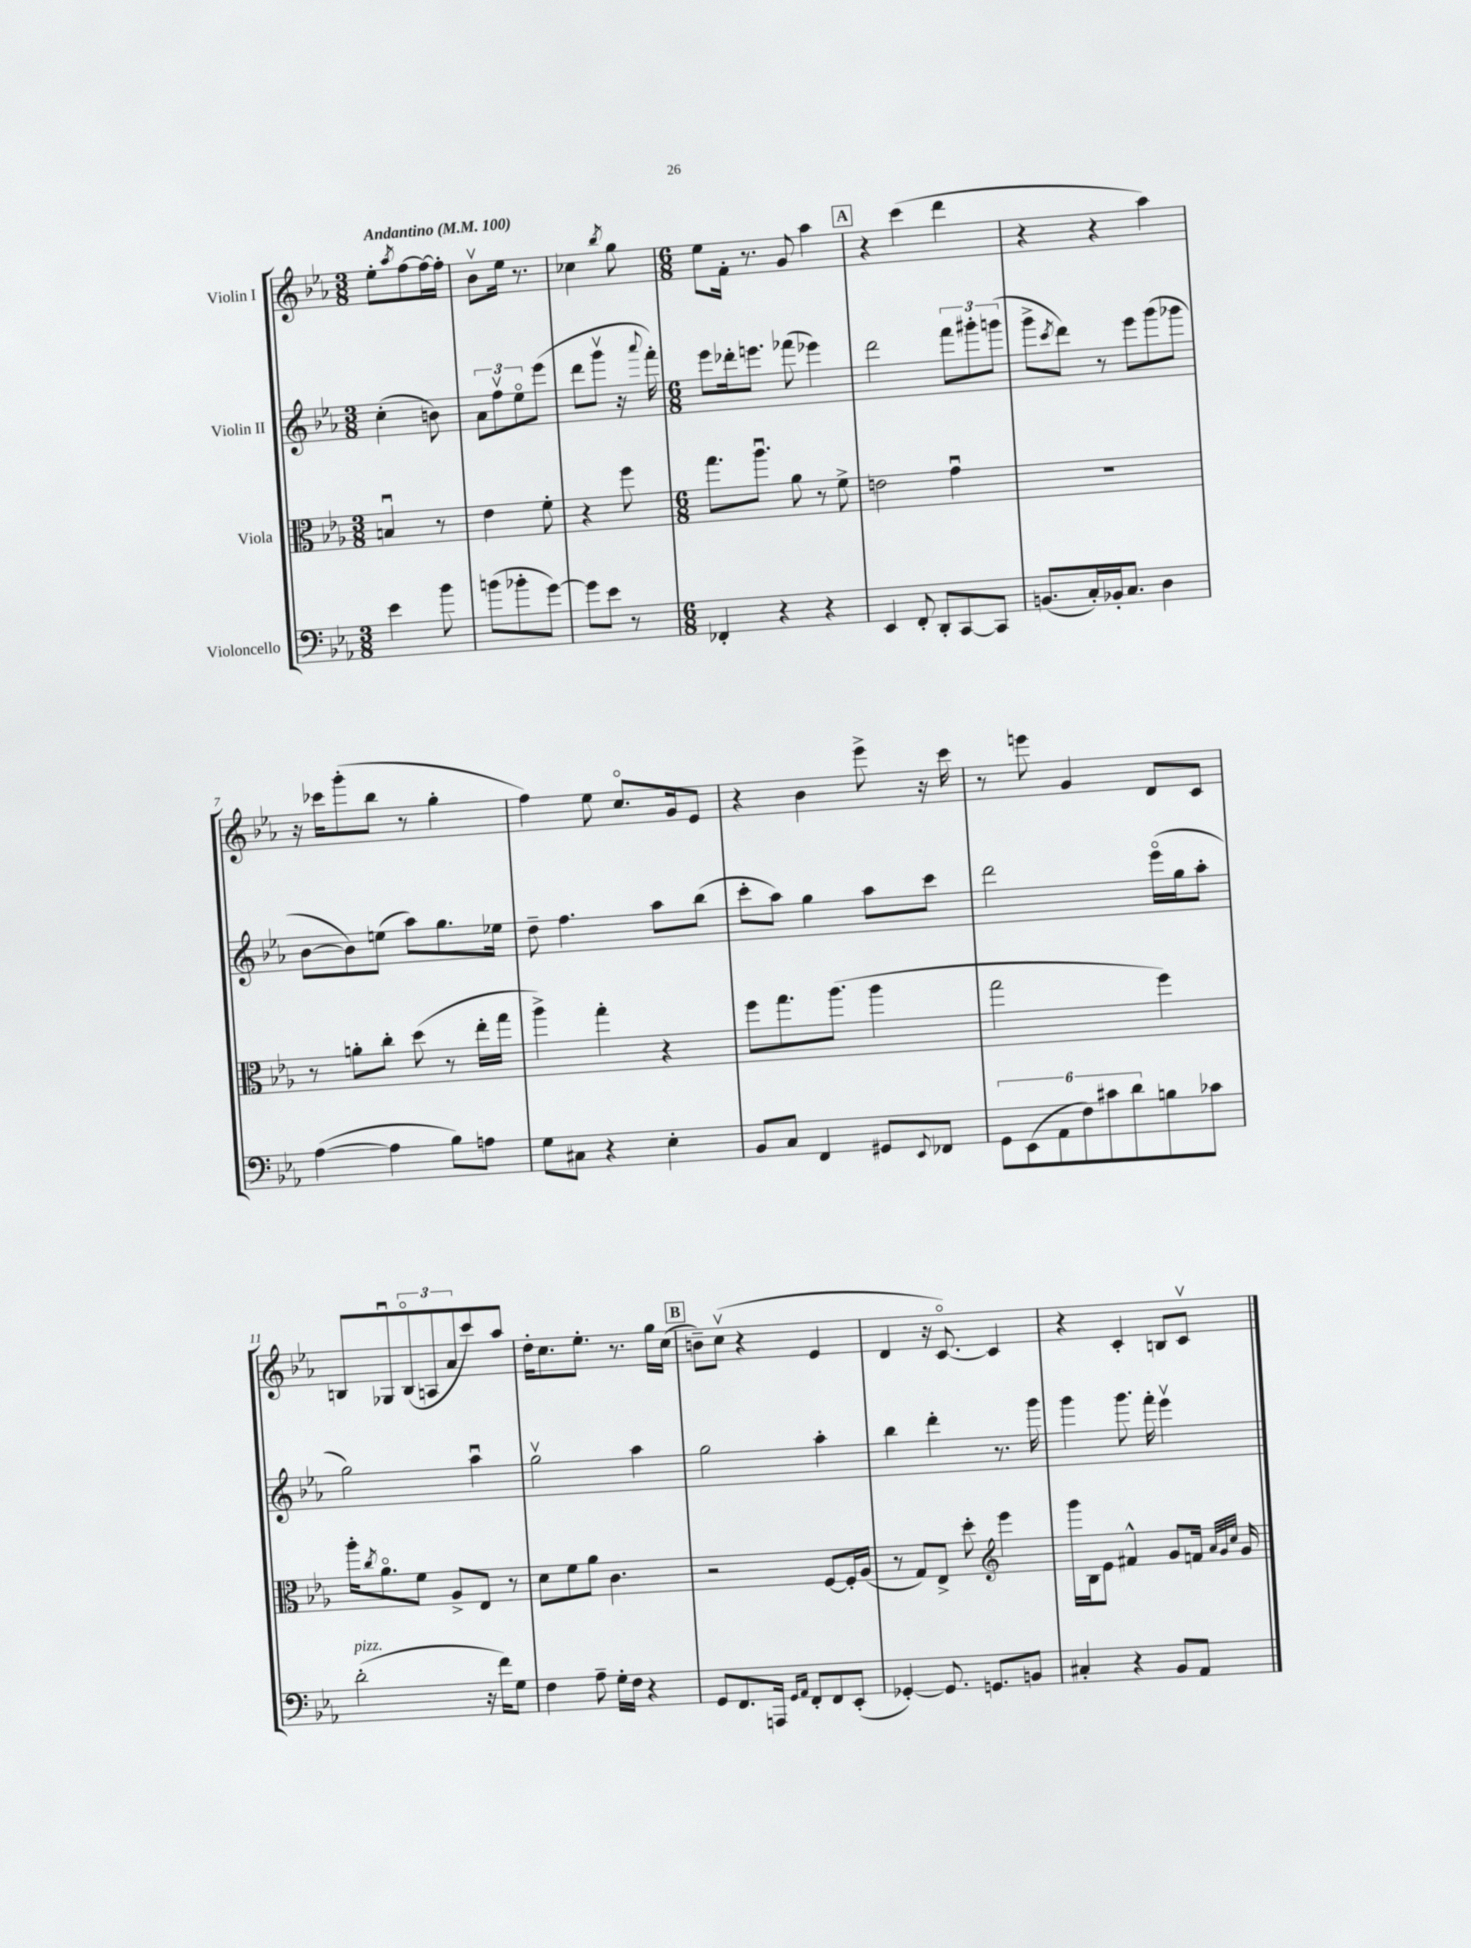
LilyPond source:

<<
\new StaffGroup <<
\new Staff = "s0" \with { instrumentName = "Violin I" } {
    \clef treble \key ees \major \numericTimeSignature \time 3/8 \tempo "Andantino" 4 = 100
    ees''8-. \acciaccatura { aes''8 } f''8~ f''16~ f''16-. |
    bes'8\upbow ees''16 r8. |
    ces''4 \acciaccatura { bes''8 } g''8 |
    \numericTimeSignature \time 6/8 ees''8 f'16-. r8. g'8 aes''4 |
    \mark \markup { \box "A" } r4 c'''4( d'''4 |
    r4 r4 aes''4) |
    r16 ces'''16 g'''8-.( bes''8 r8 g''4-. |
    f''4) ees''8 c''8.\flageolet g'16 ees'8 |
    r4 bes'4 ees'''8-> r16 c'''16 |
    r8 e'''8 g'4 d'8 c'8 |
    b8 ges8\downbow \tuplet 3/2 { b8\flageolet( a8 aes'8 } c'''8) aes''8 |
    d''16-. c''8. ees''8.-. r8. g''16 c''16( |
    \mark \markup { \box "B" } b'8--) c''8\upbow( r4 ees'4 |
    d'4 r16 c'8.~\flageolet) c'4 |
    r4 c'4-. b8 c'8\upbow \bar "|." |
}
\new Staff = "s1" \with { instrumentName = "Violin II" } {
    \clef treble \key ees \major \numericTimeSignature \time 3/8
    c''4-.( b'8) |
    \tuplet 3/2 { aes'8 f''8\upbow ees''8\flageolet } ees'''8( |
    d'''8 g'''8\upbow r16 \appoggiatura { aes'''8 } f'''16-.) |
    \numericTimeSignature \time 6/8 ees'''8 des'''16-. e'''8. fes'''8( ees'''4) |
    \mark \markup { \box "A" } d'''2 \tuplet 3/2 { f'''8 gis'''8-. g'''8( } |
    g'''8-> \acciaccatura { c'''8 } d'''8) r8 ees'''8 g'''8( ges'''8 |
    bes'8~ bes'8) e''8( aes''8) g''8. ees''16 |
    d''8-- f''4. aes''8 bes''8( |
    c'''8-. aes''8) g''4 aes''8 c'''8 |
    d'''2 ees'''16\flageolet( g''16 aes''8-. |
    g''2) aes''4\downbow |
    g''2\upbow aes''4 |
    \mark \markup { \box "B" } g''2 aes''4-. |
    bes''4 d'''4-. r8. g'''16 |
    g'''4 g'''8. f'''16-. ees'''4\upbow \bar "|." |
}
\new Staff = "s2" \with { instrumentName = "Viola" } {
    \clef alto \key ees \major \numericTimeSignature \time 3/8
    b4\downbow r8 |
    ees'4 f'8-. |
    r4 f''8 |
    \numericTimeSignature \time 6/8 g''8. aes''8.\downbow aes'8 r8 f'8-> |
    \mark \markup { \box "A" } e'2 g'4\downbow |
    R2. |
    r8 a'8-. c''8-. d''8( r8 ees''16-. g''16 |
    aes''4->) g''4-. r4 |
    f''8 g''8. aes''8.( aes''4 |
    g''2 f''4) |
    aes''16-. \acciaccatura { c''8 } aes'8.\flageolet f'8 aes8-> ees8 r8 |
    d'8 f'8 aes'8 c'4. |
    \mark \markup { \box "B" } r2 f8~ f16-. aes16( |
    r8 g8) ees8-> d''8-. \clef treble ees'''4 |
    g'''16 bes16 ees'8 fis'4-^ g'8 f'16 \grace { aes'32 g'32 c''32 } g'16 \bar "|." |
}
\new Staff = "s3" \with { instrumentName = "Violoncello" } {
    \clef bass \key ees \major \numericTimeSignature \time 3/8
    ees'4 bes'8 |
    b'8( bes'8-. g'8~) |
    g'8 ees'8 r8 |
    \numericTimeSignature \time 6/8 fes,4-. r4 r4 |
    \mark \markup { \box "A" } ees,4 f,8-. d,8-. c,8~ c,8 |
    b,8.( c16-.) bes,16-. c8. d4 |
    aes4~( aes4 bes8) a8 |
    g8 cis8 r4 ees4-. |
    bes,8 c8 f,4 gis,8 \appoggiatura { ees,8 } fes,8 |
    \tuplet 6/4 { g,8 ees,8( aes,8 f8) cis'8 d'8 } b8 ces'8 |
    d'2-.^\markup { \italic "pizz." }( r16 f'16) g8 |
    f4 aes8-- g16-. f16 r4 |
    \mark \markup { \box "B" } g,8 f,8. a,,16 \grace { g,16 aes,16 } f,8-. f,8 ees,8-.( |
    ges,4~-.) ges,8. g,8. b,8 |
    cis4-. r4 bes,8 aes,8 \bar "|." |
}
>>
>>
